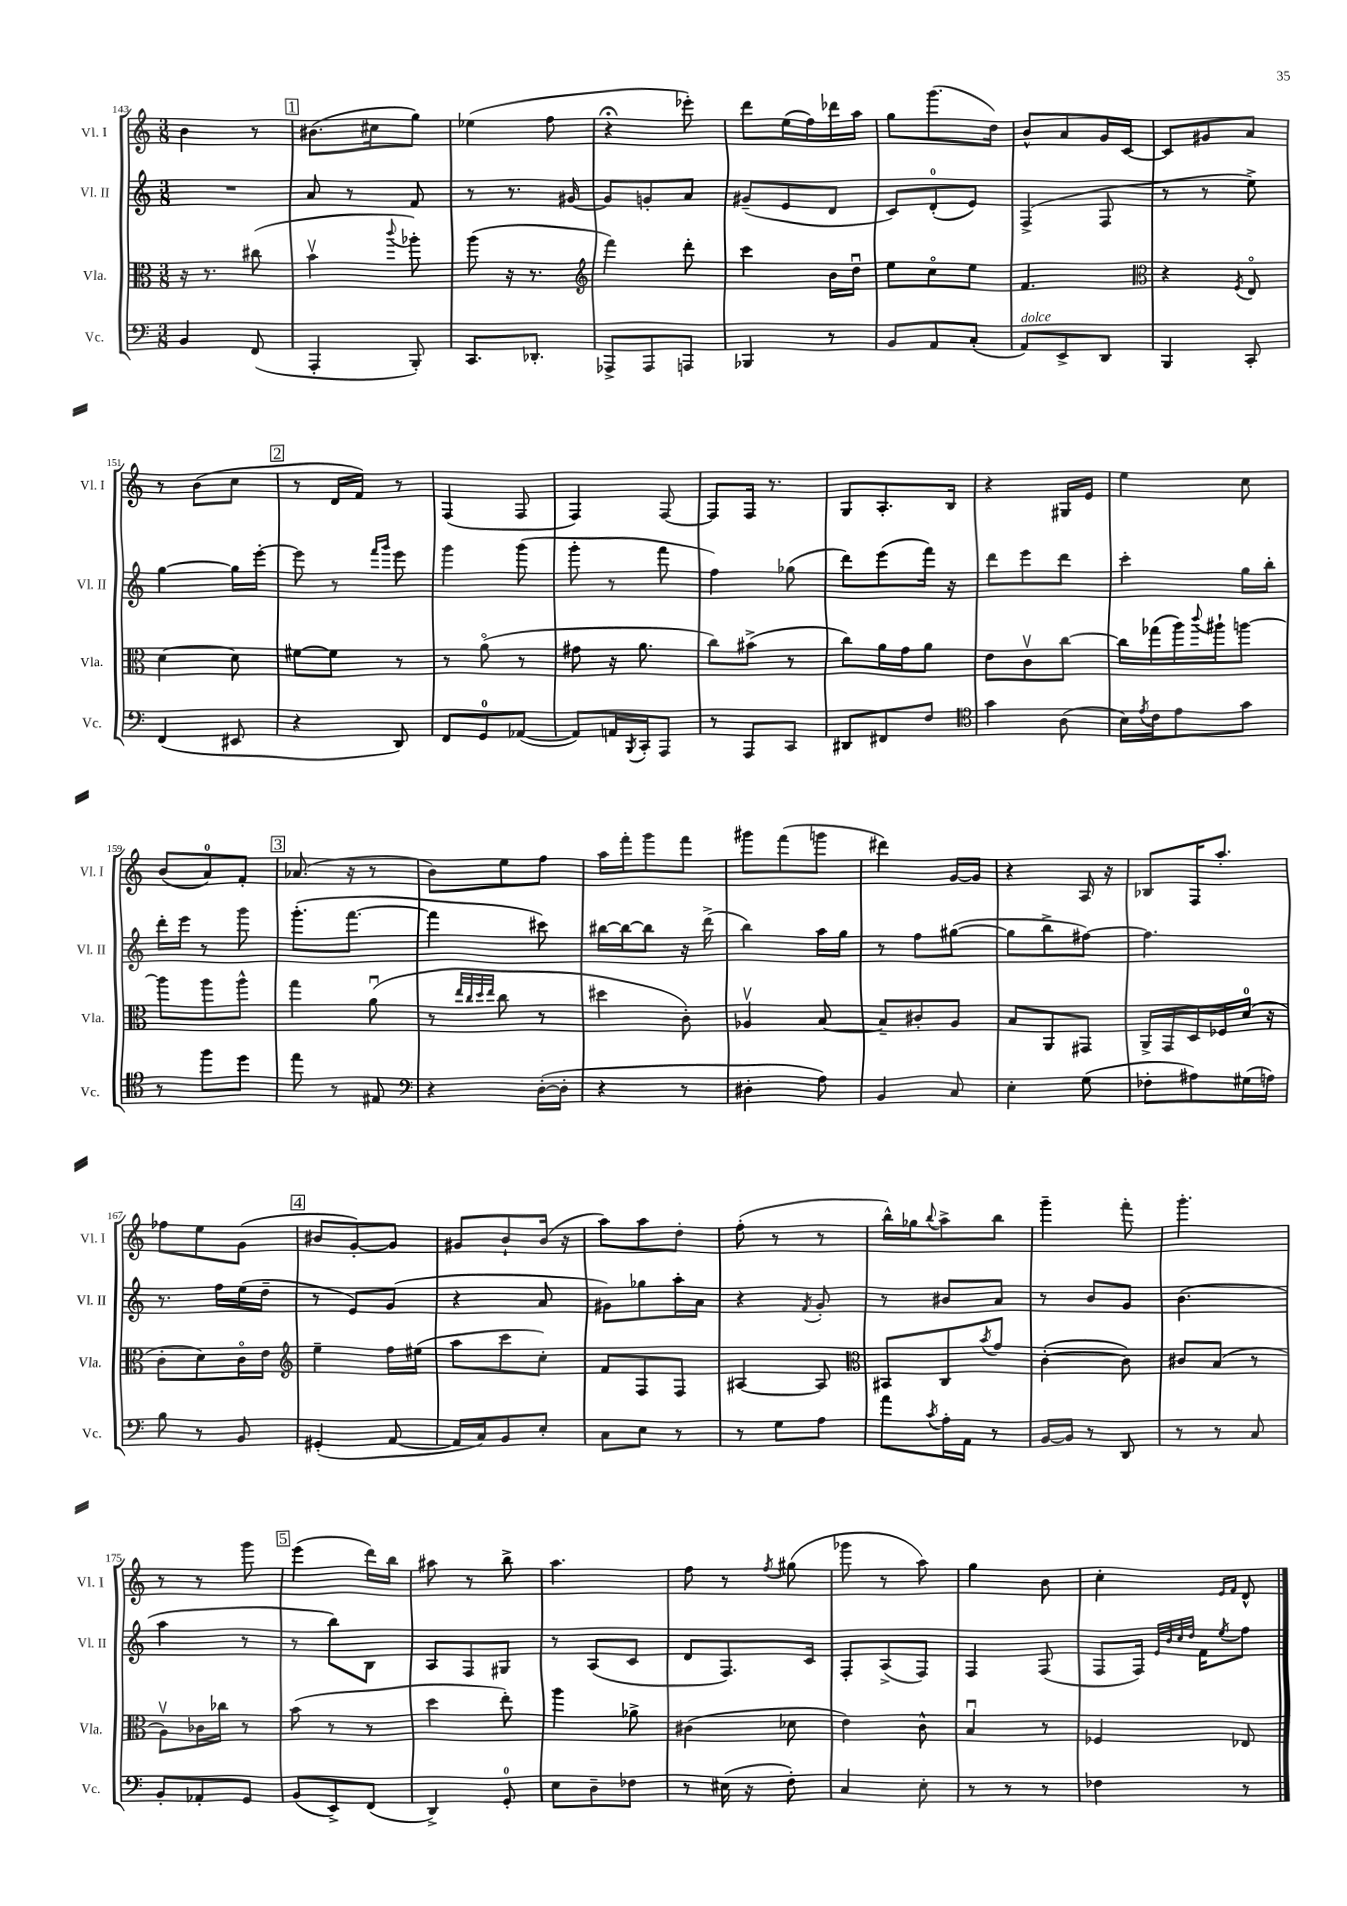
<<
\new StaffGroup <<
\new Staff = "s0" \with { instrumentName = "Vl. I" shortInstrumentName = "Vl. I" } {
    \clef treble \key c \major \numericTimeSignature \time 3/8
    b'4 r8 |
    \mark \markup { \box "1" } bis'8.( cis''16 g''8) |
    ees''4( f''8 |
    r4\fermata ees'''8-.) |
    d'''8 e''16( f''16) des'''16 a''16 |
    g''8 g'''8.( d''16) |
    b'8-^ a'8 g'16 c'16~ |
    c'8 gis'8 a'8 |
    r8 b'8( c''8 |
    \mark \markup { \box "2" } r8 d'16 f'16) r8 |
    f4( f8 |
    f4) f8~ |
    f8 f16 r8. |
    g8 a8.-. b16 |
    r4 gis16 e'16 |
    e''4 c''8 |
    b'8( a'8-0) f'8-. |
    \mark \markup { \box "3" } aes'8.( r16 r8 |
    b'8) e''8 f''8 |
    a''16 f'''16-. g'''8 f'''8 |
    gis'''8 f'''8( g'''8 |
    dis'''4) g'16~ g'16 |
    r4 a16 r16 |
    bes8 f16 a''8.-. |
    fes''8 e''8 g'8( |
    \mark \markup { \box "4" } bis'8 g'8~-.) g'8 |
    gis'8 b'8-! b'16( r16 |
    a''8) a''8 d''8-. |
    f''8-.( r8 r8 |
    b''16-^) ges''16 \appoggiatura { b''8 } a''8-> b''8 |
    g'''4-- f'''8-. |
    g'''4.-. |
    r8 r8 g'''8 |
    \mark \markup { \box "5" } e'''4( d'''16) b''16 |
    ais''8 r8 b''8-> |
    a''4. |
    f''8 r8 \acciaccatura { f''8 } gis''8( |
    ges'''8 r8 a''8) |
    g''4 b'8 |
    c''4-. \grace { e'16 f'16 } d'8-^ \bar "|." |
}
\new Staff = "s1" \with { instrumentName = "Vl. II" shortInstrumentName = "Vl. II" } {
    \clef treble \key c \major \numericTimeSignature \time 3/8
    R4. |
    \mark \markup { \box "1" } a'8 r8 f'8 |
    r8 r8. gis'16~ |
    gis'8 g'8-. a'8 |
    gis'8--( e'8 d'8 |
    c'8) d'8-0-.( e'8) |
    f4->( f8 |
    r8 r8 e''8->) |
    g''4~ g''16 e'''16~-. |
    \mark \markup { \box "2" } e'''8 r8 \grace { f'''16 g'''16 } e'''8 |
    g'''4 g'''8( |
    g'''8-. r8 f'''8 |
    f''4) ges''8( |
    d'''8) e'''8( f'''16) r16 |
    d'''8 e'''8 d'''8 |
    c'''4-. g''16 b''16-. |
    d'''16-. e'''16 r8 g'''8 |
    \mark \markup { \box "3" } g'''8.-.( f'''8.~ |
    f'''4 cis'''8) |
    bis''16~ bis''16~ bis''8 r16 d'''16->( |
    b''4) a''16 g''16 |
    r8 f''8 gis''8~( |
    gis''8 b''8-> fis''8~) |
    fis''4. |
    r8. f''16 e''16( d''16-- |
    \mark \markup { \box "4" } r8 e'8) g'8( |
    r4 a'8 |
    gis'8) ges''8 a''16-. a'16 |
    r4 \acciaccatura { f'8 } g'8-. |
    r8 bis'8 a'8 |
    r8 b'8 g'8 |
    b'4.( |
    a''4 r8 |
    \mark \markup { \box "5" } r8 b''8) b8 |
    a8 f8 gis8 |
    r8 a8( c'8 |
    d'8 f8.) c'16 |
    f8-. a8->( f8) |
    f4 f8( |
    f8 f16) \grace { e'32 b'32 c''32 d''32 } f'16 \acciaccatura { e''8 } f''8 \bar "|." |
}
\new Staff = "s2" \with { instrumentName = "Vla." shortInstrumentName = "Vla." } {
    \clef alto \key c \major \numericTimeSignature \time 3/8
    r16 r8. cis''8( |
    \mark \markup { \box "1" } b'4\upbow \appoggiatura { c'''8 } aes''8-.) |
    a''8( r16 r8. |
    \clef treble f'''4) d'''8-. |
    c'''4 b'16 d''16\downbow |
    e''8 c''8\flageolet e''8 |
    f'4. |
    \clef alto r4 \acciaccatura { f8 } e8\flageolet |
    d'4~ d'8 |
    \mark \markup { \box "2" } fis'8~ fis'8 r8 |
    r8 a'8\flageolet( r8 |
    gis'8 r16 a'8. |
    c''8) bis'8->( r8 |
    c''8) a'16 g'16 a'8 |
    e'8 c'8\upbow c''8~ |
    c''16 ges''16( a''16) \appoggiatura { c'''8 } ais''16-! a''8~ |
    a''8 a''8 a''8-^ |
    \mark \markup { \box "3" } g''4 a'8\downbow( |
    r8 \grace { e''32 c''32 d''32 e''32 } c''8 r8 |
    dis''4 c'8-.) |
    aes4\upbow b8~ |
    b8-- cis'8-. a8 |
    b8 a,8 gis,8 |
    a,16-> g,16 d16 fes16 d'16-0( r16 |
    c'8-. d'8) c'16\flageolet e'16 |
    \mark \markup { \box "4" } \clef treble e''4-- f''16 eis''16( |
    a''8 c'''8 c''8-.) |
    f'8 f8 f8 |
    ais4~ ais8 |
    \clef alto bis,8 c8 \acciaccatura { b'8 } g'8 |
    c'4~-.( c'8) |
    cis'8 b8( r8 |
    a8\upbow) ces'16 ces''16 r8 |
    \mark \markup { \box "5" } b'8( r8 r8 |
    d''4 e''8-.) |
    a''4 aes'8-> |
    cis'4( des'8 |
    e'4) c'8-^ |
    b4\downbow r8 |
    fes4 ees8 \bar "|." |
}
\new Staff = "s3" \with { instrumentName = "Vc." shortInstrumentName = "Vc." } {
    \clef bass \key c \major \numericTimeSignature \time 3/8
    b,4 f,8( |
    \mark \markup { \box "1" } a,,4-. b,,8-.) |
    c,8. des,8.-. |
    aes,,8-> aes,,8 a,,8 |
    bes,,4 r8 |
    b,8 a,8 c8-.( |
    a,8^\markup { \italic "dolce" }) e,8-> d,8 |
    b,,4 c,8-. |
    f,4( eis,8 |
    \mark \markup { \box "2" } r4 d,8) |
    f,8 g,8-0 aes,8~( |
    aes,8) a,16 \acciaccatura { b,,8 } c,16-. a,,8 |
    r8 a,,8 c,8 |
    dis,8 fis,8 f8 |
    \clef tenor g'4 a8( |
    b16) \acciaccatura { e'8 } c'16 e'8 g'8 |
    r8 f''8 d''8 |
    \mark \markup { \box "3" } e''8 r8 eis8 |
    \clef bass r4 d16~-.( d16-. |
    r4 r8 |
    dis4-. a8) |
    b,4 c8 |
    e4-. g8( |
    fes8-. ais8) gis16( a16) |
    b8 r8 b,8 |
    \mark \markup { \box "4" } gis,4-.( a,8~ |
    a,16 c16) b,8 e8-. |
    c8 e8 r8 |
    r8 g8 a8 |
    a'8 \acciaccatura { c'8 } a16-. a,16 r8 |
    b,16~ b,16 r8 d,8 |
    r8 r8 c8 |
    b,8-. aes,8-. g,8 |
    \mark \markup { \box "5" } b,8( e,8->) f,8( |
    d,4->) g,8-0-. |
    e8 d8-- fes8 |
    r8 eis16( r16 f8-.) |
    c4 e8-. |
    r8 r8 r8 |
    fes4 r8 \bar "|." |
}
>>
>>
\layout { \context { \Score currentBarNumber = #143 } }
